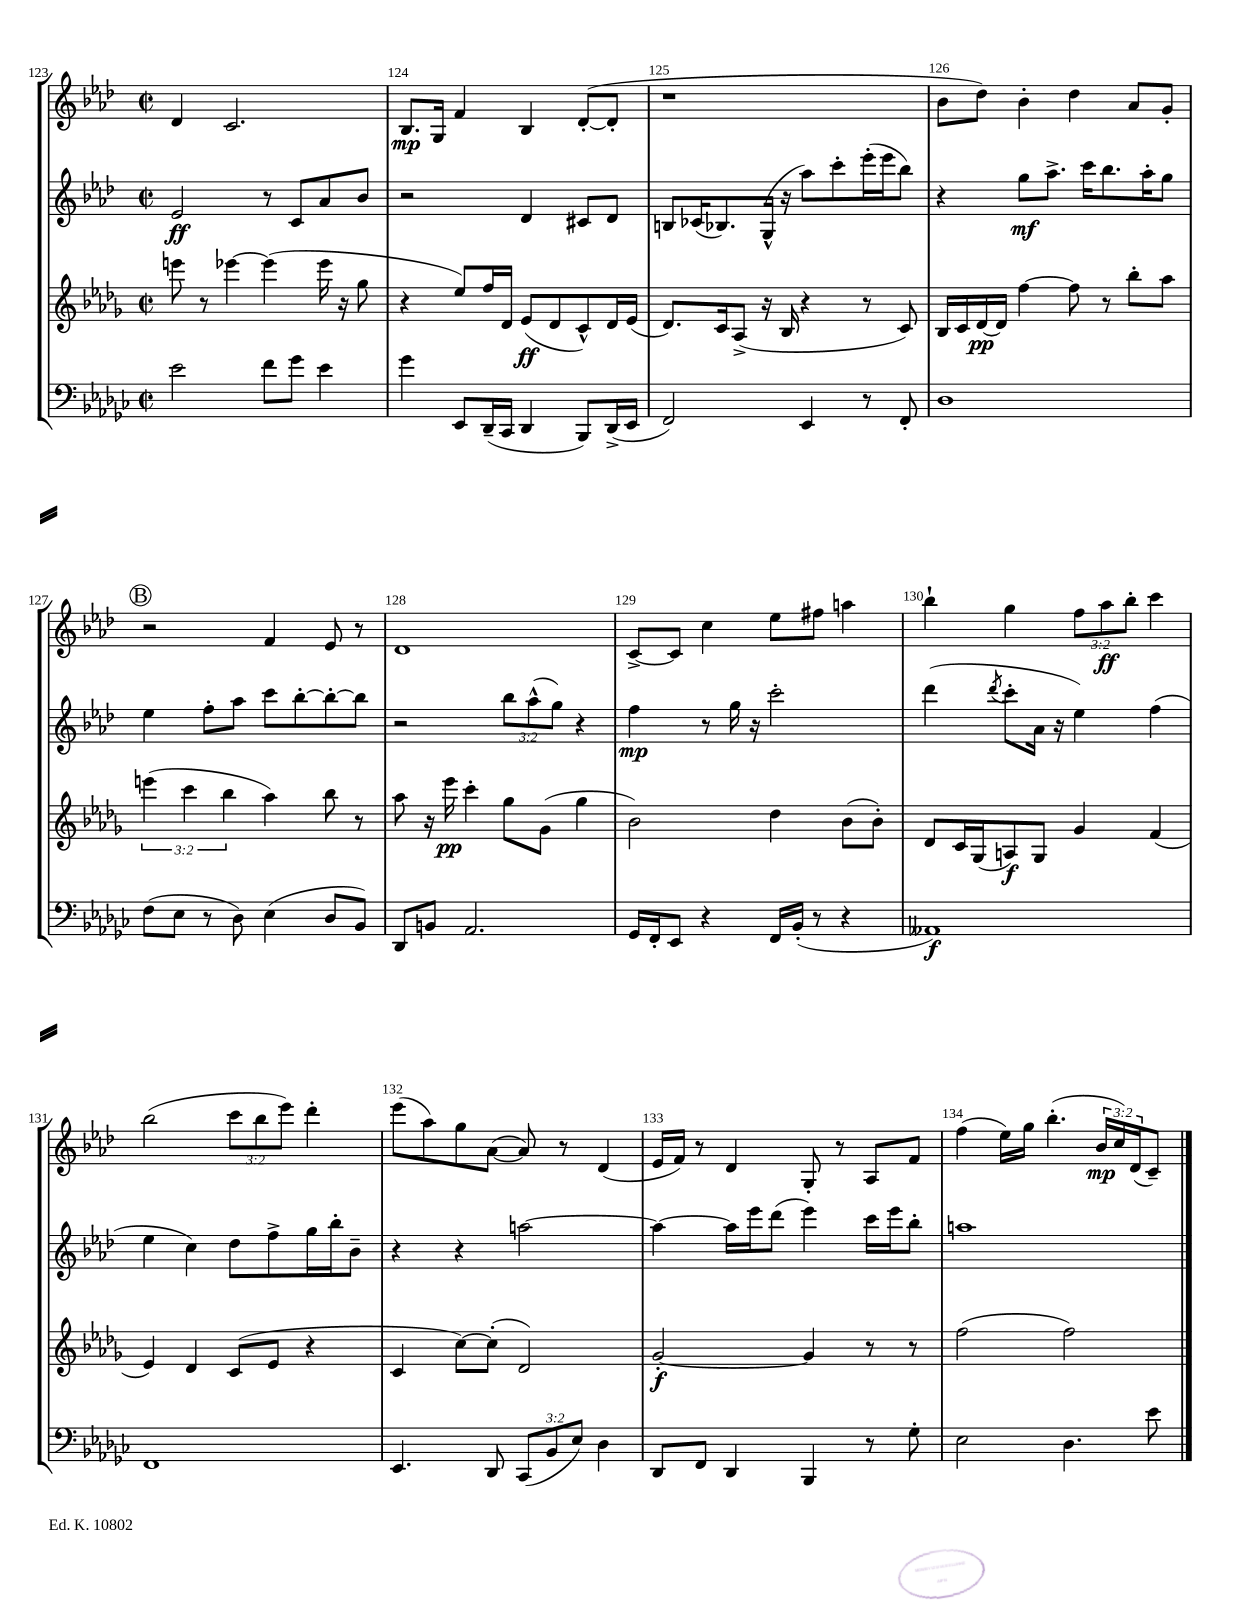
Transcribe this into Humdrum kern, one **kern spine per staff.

**kern	**dynam	**kern	**dynam	**kern	**dynam	**kern	**dynam
*part4	*part4	*part3	*part3	*part2	*part2	*part1	*part1
*staff4	*staff4	*staff3	*staff3	*staff2	*staff2	*staff1	*staff1
*clefF4	*	*clefG2	*	*clefG2	*	*clefG2	*
*k[b-e-a-d-g-c-]	*	*k[b-e-a-d-g-]	*	*k[b-e-a-d-]	*	*k[b-e-a-d-]	*
*M2/2	*	*M2/2	*	*M2/2	*	*M2/2	*
*met(c|)	*	*met(c|)	*	*met(c|)	*	*met(c|)	*
=123	=123	=123	=123	=123	=123	=123	=123
2e-\	.	8eeen\	.	2e-/	ff	4d-/	.
.	.	8r	.	.	.	.	.
.	.	[4eee-X\	.	.	.	2.c/	.
8f\L	.	(4eee-\]	.	8r	.	.	.
8g-\J	.	.	.	8c/L	.	.	.
4e-\	.	16eee-\	.	8a-/	.	.	.
.	.	16r	.	.	.	.	.
.	.	8gg-\	.	8b-/J	.	.	.
=124	=124	=124	=124	=124	=124	=124	=124
4g-\	.	4r	.	2r	.	8.B-/L	mp
.	.	.	.	.	.	16G/Jk	.
8EE-/L	.	8ee-/L)	.	.	.	4f/	.
(16DD-~/L	.	16ff/L	.	.	.	.	.
16CC-/JJ	.	16d-/JJ	.	.	.	.	.
4DD-/	.	(8e-/L	ff	4d-/	.	4B-/	.
.	.	8d-/	.	.	.	.	.
8BBB-/L)	.	8c^^/)	.	8c#X/L	.	([8d-'/L	.
(16DD-^/L	.	16d-/L	.	8d-/J	.	8d-'/J]	.
16EE-/JJ	.	(16e-/JJ	.	.	.	.	.
=125	=125	=125	=125	=125	=125	=125	=125
2FF/)	.	8.d-/L)	.	8Bn/L	.	1r	.
.	.	.	.	(16c-X/K	.	.	.
.	.	16c/k	.	8.B-X/)	.	.	.
.	.	(8A-^/J	.	.	.	.	.
.	.	16r	.	(16G^^/Jk	.	.	.
.	.	16B-/	.	16r	.	.	.
4EE-/	.	4r	.	8aa-\L)	.	.	.
.	.	.	.	8ccc'\	.	.	.
8r	.	8r	.	(16eee-'\L	.	.	.
.	.	.	.	16eee-\J	.	.	.
8FF'/	.	8c/)	.	8bb-\J)	.	.	.
=126	=126	=126	=126	=126	=126	=126	=126
1D-	.	16B-/LL	.	4r	.	8b-\L	.
.	.	16c/	.	.	.	.	.
.	.	[16d-/	pp	.	.	8dd-\J)	.
.	.	16d-/JJ]	.	.	.	.	.
.	.	[4ff\	.	8gg\L	mf	4b-'\	.
.	.	.	.	8.aa-^\J	.	.	.
.	.	8ff\]	.	.	.	4dd-\	.
.	.	.	.	16ccc\KL	.	.	.
.	.	8r	.	8.bb-\	.	.	.
.	.	8bb-'\L	.	.	.	8a-/L	.
.	.	.	.	16aa-'\K	.	.	.
.	.	8aa-\J	.	8gg\J	.	8g'/J	.
!!LO:LB:g=z
!!LO:REH:place=s1:t=B
=127	=127	=127	=127	=127	=127	=127	=127
(8F\L	.	(6eeen\	.	4ee-\	.	2r	.
8E-\J	.	.	.	.	.	.	.
.	.	6ccc\	.	.	.	.	.
8r	.	.	.	8ff'\L	.	.	.
.	.	6bb-\	.	.	.	.	.
8D-\)	.	.	.	8aa-\J	.	.	.
(4E-\	.	4aa-\)	.	8ccc\L	.	4f/	.
.	.	.	.	[8bb-'\	.	.	.
8D-/L	.	8bb-\	.	8bb-'\_	.	8e-/	.
8BB-/J)	.	8r	.	8bb-\J]	.	8r	.
=128	=128	=128	=128	=128	=128	=128	=128
8DD-/L	.	8aa-\	.	2r	.	1d-	.
8BBn/J	.	16r	.	.	.	.	.
.	.	16eee-\	pp	.	.	.	.
2.AA-/	.	4ccc'\	.	.	.	.	.
.	.	8gg-\L	.	12bb-\L	.	.	.
.	.	.	.	(12aa-^^\	.	.	.
.	.	(8g-\J	.	.	.	.	.
.	.	.	.	12gg\J)	.	.	.
.	.	4gg-\	.	4r	.	.	.
=129	=129	=129	=129	=129	=129	=129	=129
16GG-/LL	.	2b-\)	.	4ff\	mp	[8c^/L	.
16FF'/J	.	.	.	.	.	.	.
8EE-/J	.	.	.	.	.	8c/J]	.
4r	.	.	.	8r	.	4cc\	.
.	.	.	.	16gg\	.	.	.
.	.	.	.	16r	.	.	.
16FF/LL	.	4dd-\	.	2ccc'\	.	8ee-\L	.
(16BB-'/JJ	.	.	.	.	.	.	.
8r	.	.	.	.	.	8ff#X\J	.
4r	.	(8b-\L	.	.	.	4aan\	.
.	.	8b-'\J)	.	.	.	.	.
=130	=130	=130	=130	=130	=130	=130	=130
1AA--X)	f	8d-/L	.	(4ddd-\	.	4bb-`\	.
.	.	16c/L	.	.	.	.	.
.	.	(16G-/J	.	.	.	.	.
.	.	.	.	8qddd-/	.	.	.
.	.	8An/)	f	8ccc'\L	.	4gg\	.
.	.	8G-/J	.	16a-\Jk	.	.	.
.	.	.	.	16r	.	.	.
.	.	4g-/	.	4ee-\)	.	12ff\L	.
.	.	.	.	.	.	12aa-\	ff
.	.	.	.	.	.	12bb-'\J	.
.	.	(4f/	.	(4ff\	.	4ccc\	.
!!LO:LB:g=z
=131	=131	=131	=131	=131	=131	=131	=131
1FF	.	4e-/)	.	4ee-\	.	(2bb-\	.
.	.	4d-/	.	4cc\)	.	.	.
.	.	(8c/L	.	8dd-\L	.	12ccc\L	.
.	.	.	.	.	.	12bb-\	.
.	.	8e-/J	.	8ff^\	.	.	.
.	.	.	.	.	.	12eee-\J)	.
.	.	4r	.	16gg\L	.	4ddd-'\	.
.	.	.	.	16bb-'\J	.	.	.
.	.	.	.	8b-~\J	.	.	.
=132	=132	=132	=132	=132	=132	=132	=132
4.EE-/	.	4c/	.	4r	.	(8eee-\L	.
.	.	.	.	.	.	8aa-\)	.
.	.	[8cc\L)	.	4r	.	8gg\	.
8DD-/	.	(8cc'\J]	.	.	.	([8a-\J	.
(12CC-/L	.	2d-/)	.	[2aan\	.	8a-/])	.
12BB-/	.	.	.	.	.	.	.
.	.	.	.	.	.	8r	.
12E-/J)	.	.	.	.	.	.	.
4D-\	.	.	.	.	.	(4d-/	.
=133	=133	=133	=133	=133	=133	=133	=133
8DD-/L	.	[2g-'/	f	4aa\_	.	16e-/LL	.
.	.	.	.	.	.	16f/JJ)	.
8FF/J	.	.	.	.	.	8r	.
4DD-/	.	.	.	16aa\LL]	.	4d-/	.
.	.	.	.	16eee-\J	.	.	.
.	.	.	.	(8ddd-\J	.	.	.
4BBB-/	.	4g-/]	.	4eee-\)	.	8G'/	.
.	.	.	.	.	.	8r	.
8r	.	8r	.	16ccc\LL	.	8A-/L	.
.	.	.	.	16eee-\J	.	.	.
8G-'\	.	8r	.	8bb-'\J	.	8f/J	.
=134	=134	=134	=134	=134	=134	=134	=134
2E-\	.	(2ff\	.	1aan	.	(4ff\	.
.	.	.	.	.	.	16ee-\LL)	.
.	.	.	.	.	.	16gg\JJ	.
.	.	.	.	.	.	(4.bb-'\	.
4.D-\	.	2ff\)	.	.	.	.	.
.	.	.	.	.	.	24b-/LL	mp
.	.	.	.	.	.	24cc/)	.
.	.	.	.	.	.	(24d-/J	.
8e-\	.	.	.	.	.	8c~/J)	.
==	==	==	==	==	==	==	==
*-	*-	*-	*-	*-	*-	*-	*-
